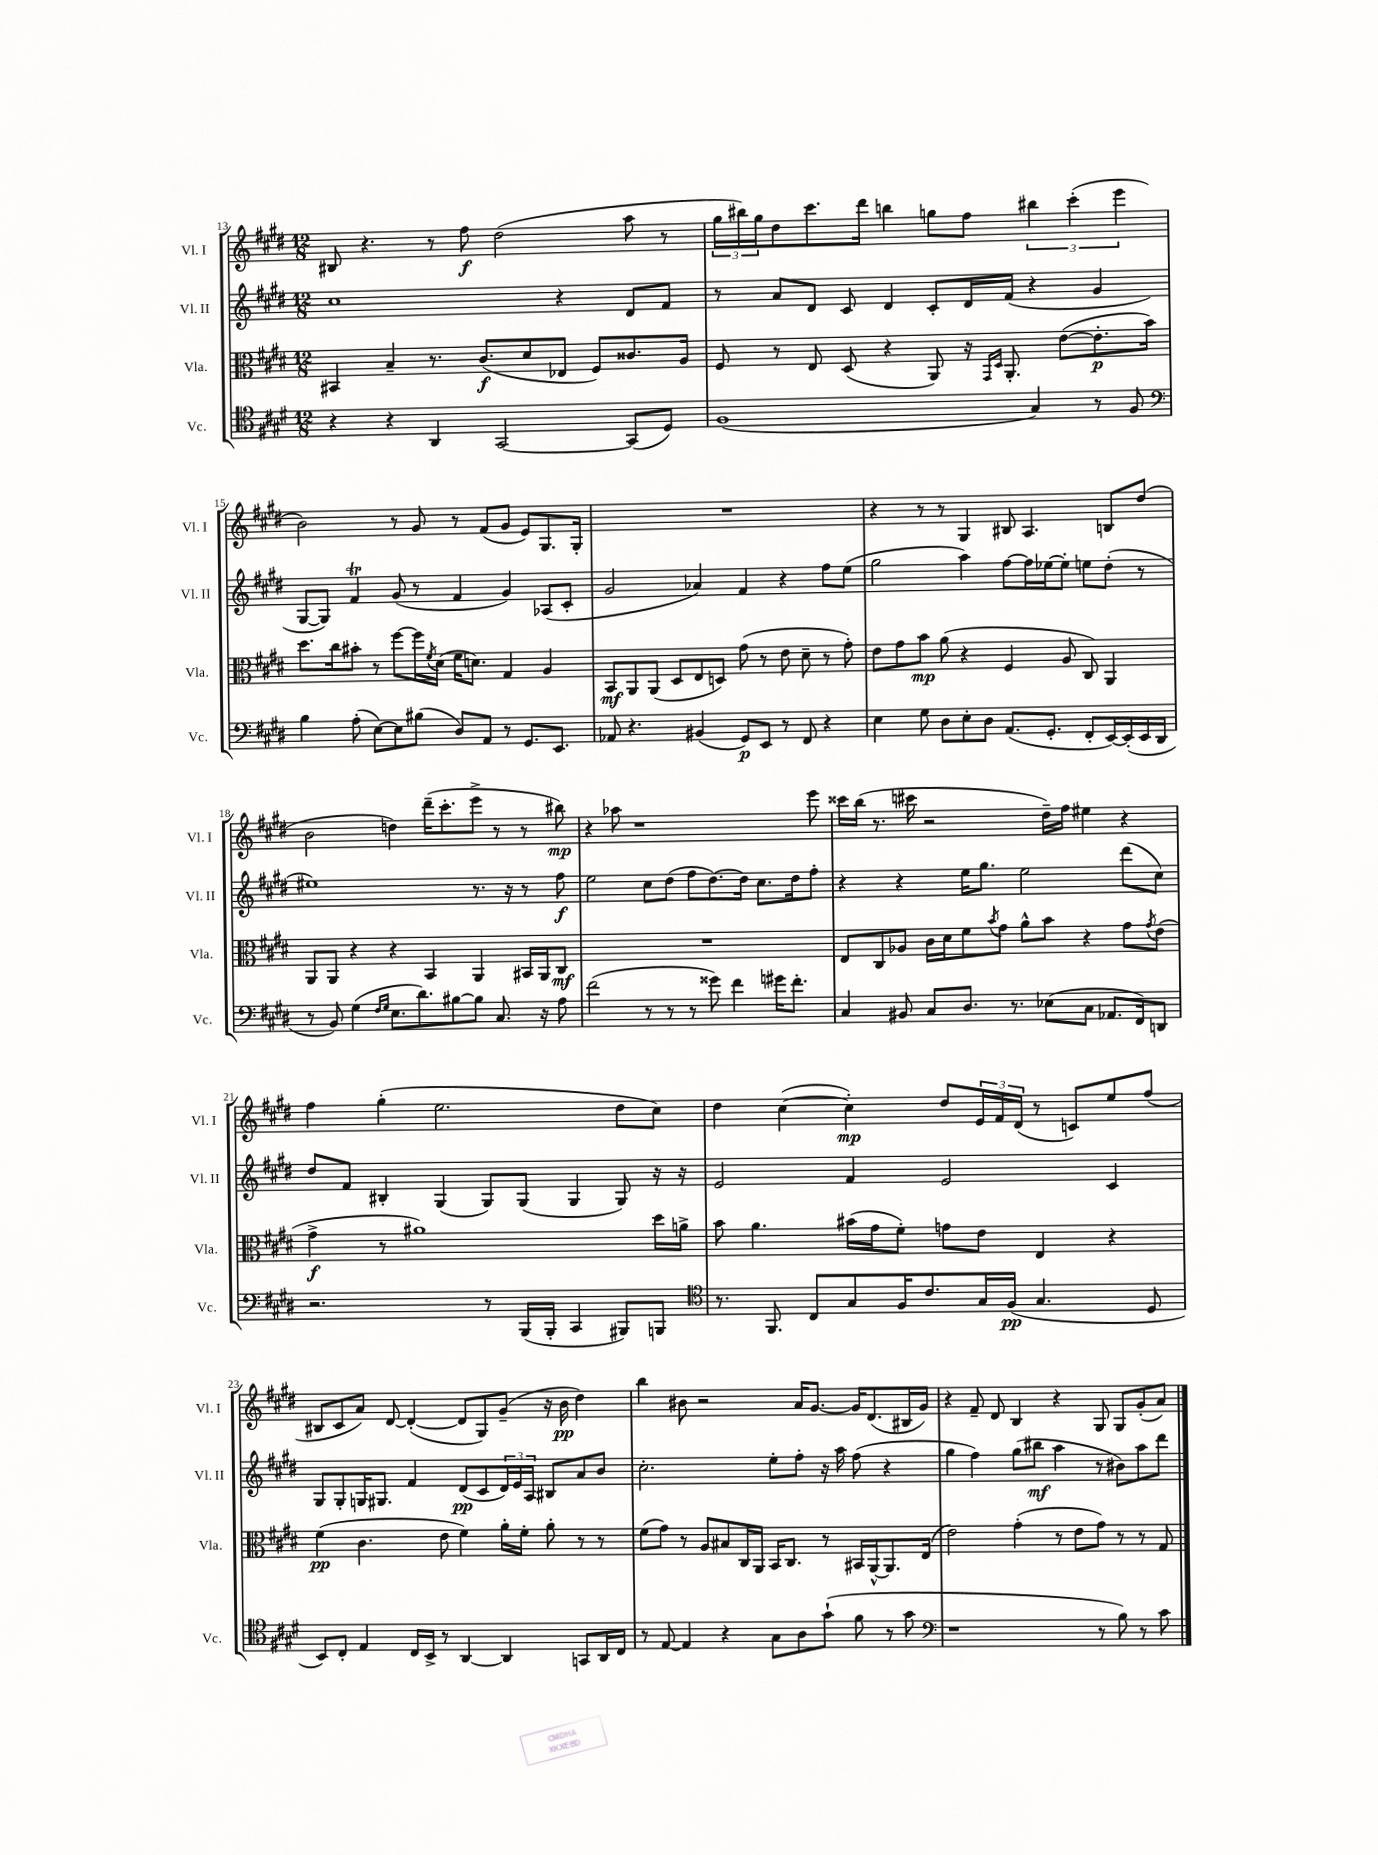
<<
\new StaffGroup <<
\new Staff = "s0" \with { instrumentName = "Vl. I" shortInstrumentName = "Vl. I" } {
    \clef treble \key e \major \numericTimeSignature \time 12/8
    bis8 r4. r8 fis''8\f dis''2( a''8 r8 |
    \tuplet 3/2 { gis''16 bis''16) gis''16 } dis''8 cis'''8. dis'''16 b''4 g''8 fis''8 \tuplet 3/2 { bis''4 cis'''4-.( e'''4 } |
    b'2) r8 gis'8 r8 fis'8( gis'8 e'8) gis8. gis16-. |
    R1. |
    r4 r8 r8 gis4 bis8 a4. b8 dis''8( |
    b'2 d''4) dis'''16--( cis'''8.-. e'''8-> r8 r8 bis''8\mp) |
    r4 aes''8 r1 e'''8 |
    cisis'''16 b''16( r8. cis'''16 r2 dis''16--) fis''16 eis''4 r4 |
    fis''4 gis''4-.( e''2. dis''8 cis''8) |
    dis''4 cis''4~( cis''4-.\mp) dis''8 \tuplet 3/2 { e'16 fis'16 dis'16( } r8 c'8) e''8 fis''8( |
    bis8 cis'8 a'8) dis'8~ dis'4~-.( dis'8 gis8) gis'8--( r16 b'16\pp dis''4) |
    b''4 bis'8 r2 a'16 gis'8.~ gis'16 dis'8.( bis16 gis'16) |
    r4 fis'8-- dis'8 b4 r4 gis8 gis8 gis'8-.( a'8) \bar "|." |
}
\new Staff = "s1" \with { instrumentName = "Vl. II" shortInstrumentName = "Vl. II" } {
    \clef treble \key e \major \numericTimeSignature \time 12/8
    cis''1 r4 dis'8 fis'8 |
    r8 a'8 dis'8 cis'8 dis'4 cis'8-. dis'16 fis'16( r4 gis'4 |
    gis8~ gis8) fis'4\trill gis'8( r8 fis'4 gis'4) aes8( cis'8-. |
    gis'2 aes'4) fis'4 r4 fis''8 e''8( |
    gis''2 a''4) fis''8~ fis''16 ees''16~ ees''8-. e''8 dis''8-.( r8 |
    eis''1) r8. r16 r8 fis''8\f |
    e''2 cis''8 dis''8( fis''8 dis''8.~) dis''16 cis''8. dis''16 fis''8-. |
    r4 r4 e''16 gis''8. e''2 dis'''8( cis''8) |
    dis''8 fis'8 bis4-. gis4( gis8) gis8( gis4 gis8) r16 r16 |
    e'2 fis'4 e'2 cis'4 |
    gis8 gis8-. g16 gis8. fis'4 dis'8\pp( cis'8 \tuplet 3/2 { dis'16) e'16 a16 } bis8 a'8 b'8 |
    cis''2.-. e''8-. fis''8-. r16 a''16 fis''8( r4 |
    gis''4 fis''4) gis''8( bis''8\mf a''4 r8 bis'8) a''8 dis'''8 \bar "|." |
}
\new Staff = "s2" \with { instrumentName = "Vla." shortInstrumentName = "Vla." } {
    \clef alto \key e \major \numericTimeSignature \time 12/8
    bis,4 b4-- r8. cis'8.\f( dis'8 ees8 fis8) cisis'8. a16 |
    fis8 r8 e8 dis8( r4 a,8) r16 \grace { gis,16 dis16 } a,8.-. e'8~( e'8.-.\p b'16) |
    dis''8. cis''16 bis'8-. r8 fis''8~ fis''16 \acciaccatura { fis'8 } dis'16( fis'16 d'8.) gis4 a4 |
    b,8\mf a,8 a,8( dis8 e8 d8) gis'8( r8 e'8 dis'8-- r8 gis'8-.) |
    e'8 gis'8 b'8\mp a'8( r4 fis4 a8 cis8) a,4 |
    a,8 a,8 r4 r4 b,4 a,4 bis,16 a,16 cis8\mf |
    R1. |
    e8 cis8 aes8 cis'16 dis'16 fis'8 \acciaccatura { b'8 } gis'8 a'8-^ b'8 r4 gis'8 \acciaccatura { gis'8 } e'8( |
    gis'4->\f r8 ais'1) dis''16 a'16-> |
    b'8 a'4. bis'16( gis'16 fis'8-.) g'8 e'8 e4 r4 |
    fis'4\pp( cis'4. e'8 fis'4) a'16-. fis'16-. a'8-. r8 r8 |
    fis'8( gis'8) r8 a8 bis8 cis16 a,16 b,16 cis8. r8 bis,16 a,16~-^ a,8. e16( |
    e'2) gis'4-.( r8 e'8 gis'8) r8 r8 gis8 \bar "|." |
}
\new Staff = "s3" \with { instrumentName = "Vc." shortInstrumentName = "Vc." } {
    \clef tenor \key e \major \numericTimeSignature \time 12/8
    r4 r4 a,4 gis,2~ gis,8( dis8) |
    fis1( gis4) r8 fis8 |
    \clef bass b4 a8-.( e8~) e8 bis8( dis8) a,8 r8 gis,8. e,8. |
    aes,8 r4. bis,4( gis,8\p) e,8 r8 fis,8 r4 |
    e4 gis8 dis8 e8-. dis8 a,8.( gis,8.-. fis,8-. e,16~) e,16-.( e,16 dis,16 |
    r8 b,8) gis4( \grace { fis16 gis16 } e8. dis'8.) bis8~ bis8 cis8. r16 a8 |
    fis'2( r8 r8 r8 gisis'8) fis'4 gis'16 fis'8.-. |
    cis4 bis,8 cis8 dis8. r8. ees8( cis8 aes,8. fis,16) d,8 |
    r2. r8 b,,16( b,,16-. cis,4 bis,,8) b,,8 |
    \clef tenor r8. fis,8. cis8 gis8 fis16 cis'8. gis16 fis16\pp( gis4. dis8 |
    b,8) cis8-. e4 cis16 b,16-> r8 a,4~ a,4 g,8 a,16 cis16 |
    r8 e8~ e4 r4 gis8 a8 gis'8-!( fis'8 r8 gis'8 |
    \clef bass r1 r8 b8) r8 cis'8 \bar "|." |
}
>>
>>
\layout { \context { \Score currentBarNumber = #13 } }
